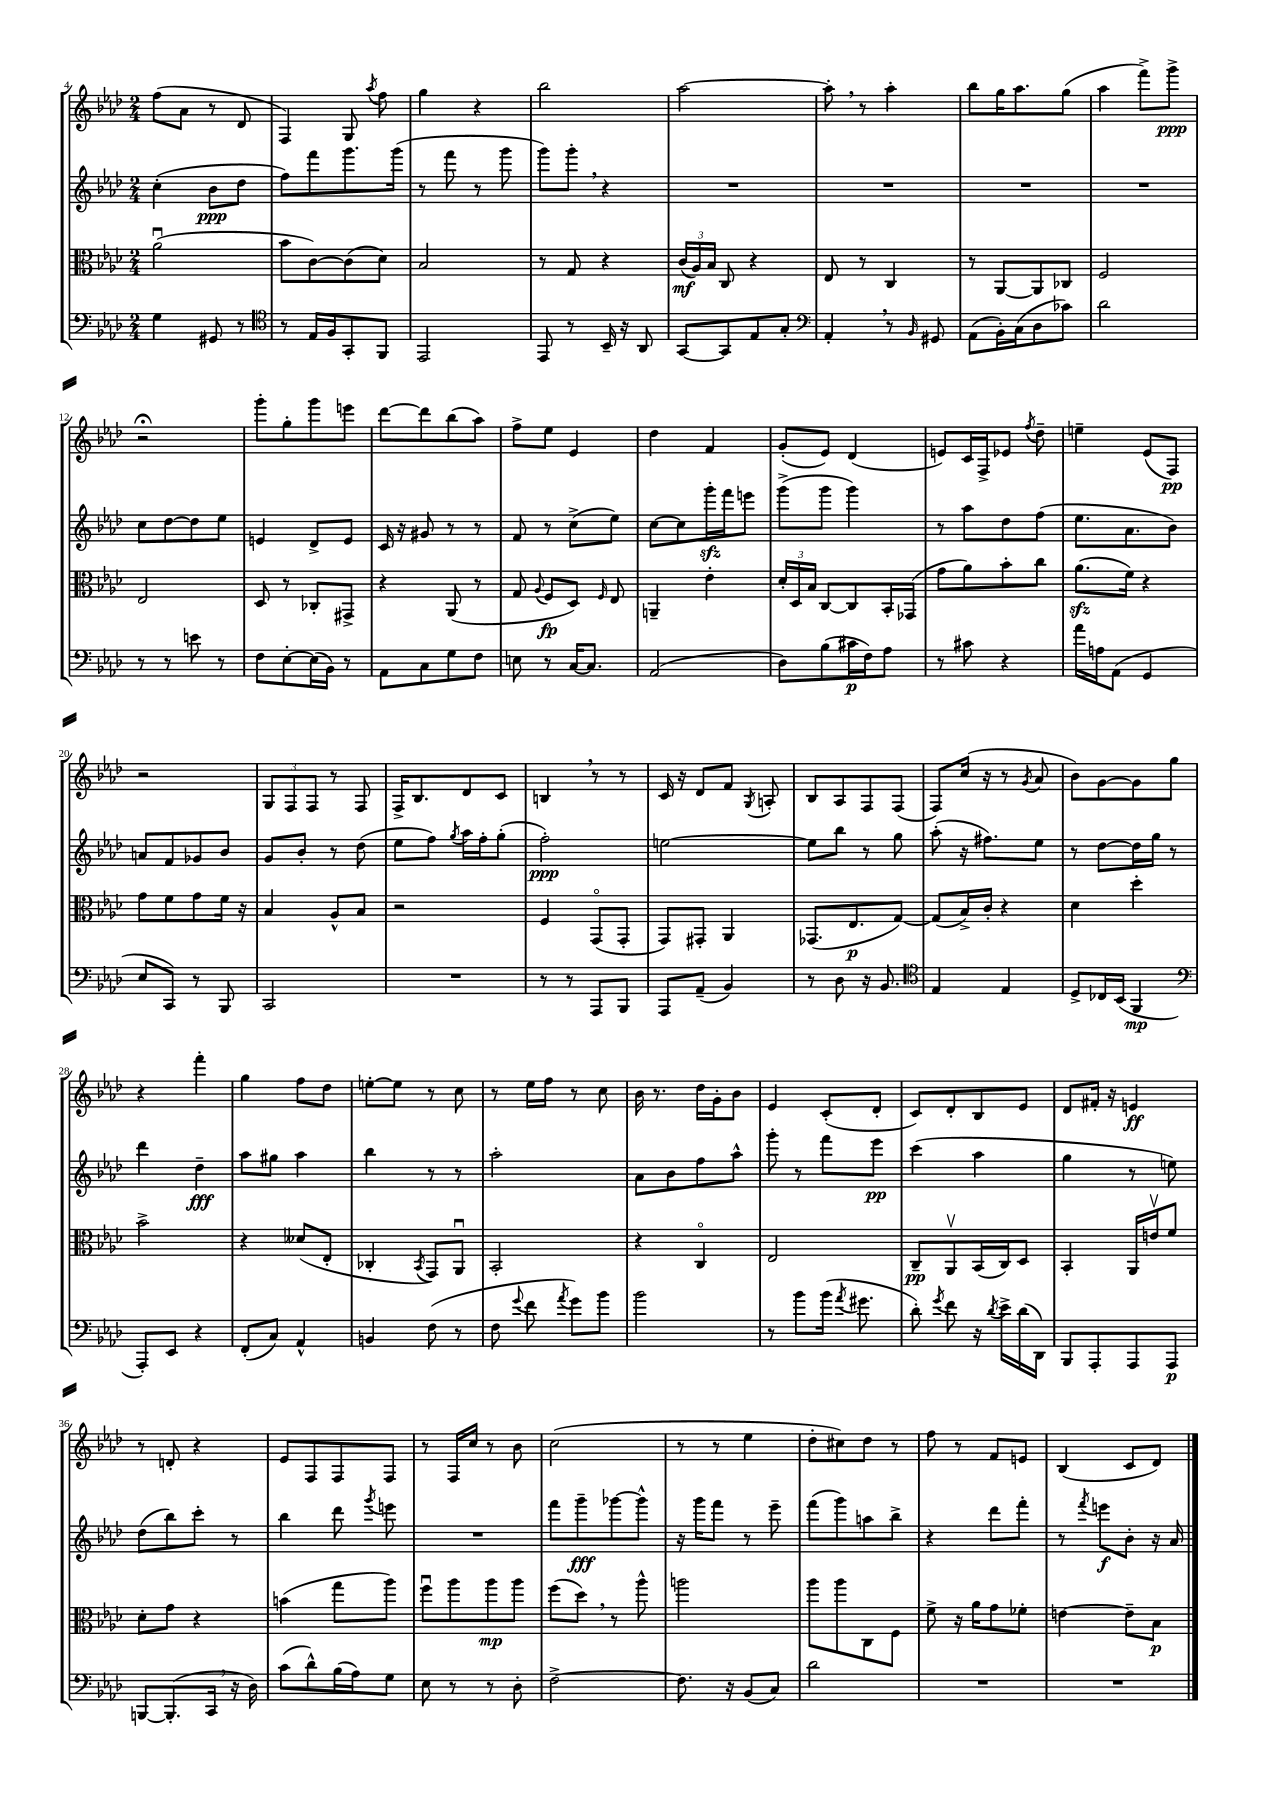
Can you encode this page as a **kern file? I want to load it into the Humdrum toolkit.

**kern	**kern	**kern	**kern
*staff4	*staff3	*staff2	*staff1
*clefF4	*clefC3	*clefG2	*clefG2
*k[b-e-a-d-]	*k[b-e-a-d-]	*k[b-e-a-d-]	*k[b-e-a-d-]
*M2/4	*M2/4	*M2/4	*M2/4
4G	(2a-u	(4cc'	(8ff
.	.	.	8a-
8GG#	.	8b-	8r
8r	.	8dd-	8d-
=	=	=	=
*clefC4	*	*	*
8r	8b-	8ff)	4F)
16E-	[8c)	8fff	.
16F	.	.	.
8GG'	(8c]	8.ggg	8G
.	.	.	8qaa-
8FF	8d-)	.	8ff
.	.	(16ggg	.
=	=	=	=
2EE-	2B-	8r	4gg
.	.	8fff	.
.	.	8r	4r
.	.	8ggg	.
=	=	=	=
8EE-	8r	8ggg)	2bb-
8r	8G	8ggg'	.
16BB-~	4r	4r	.
16r	.	.	.
8AA-	.	.	.
=	=	=	=
[8GG	(24c	2r	[2aa-
.	24A-)	.	.
.	24B-	.	.
8GG]	8C	.	.
8E-	4r	.	.
8G'	.	.	.
=	=	=	=
*clefF4	*	*	*
4AA-'	8E-	2r	8aa-']
.	8r	.	8r
8r	4C	.	4aa-'
16qqBB-	.	.	.
8GG#	.	.	.
=	=	=	=
(8AA-	8r	2r	8bb-
16BB-')	[8AA-	.	16gg
(16C	.	.	8.aa-
8D-	8AA-]	.	.
8c-)	8C-	.	(8gg
=	=	=	=
2d-	2F	2r	4aa-
.	.	.	8fff^)
.	.	.	8ggg^
=	=	=	=
8r	2E-	8cc	2r;
8r	.	[8dd-	.
8e	.	8dd-]	.
8r	.	8ee-	.
=	=	=	=
8F	8D-	4e	8ggg'
[8E-'	8r	.	8gg'
(16E-]	8C-'	8d-^	8ggg
16BB-)	.	.	.
8r	8GG#^	8e	8eee
=	=	=	=
8AA-	4r	16c	[8ddd-
.	.	16r	.
8C	.	8g#	8ddd-]
8G	(8AA-	8r	(8bb-
8F	8r	8r	8aa-)
=	=	=	=
8E	8G	8f	8ff^
.	8qqA-	.	.
8r	8F	8r	8ee-
[16C	8D-)	(8cc^	4e-
8.C]	.	.	.
.	16qqF	.	.
.	8E-	8ee-)	.
=	=	=	=
(2AA-	4AA~	[8cc	4dd-
.	.	8cc]	.
.	4e-'	16ggg'	4f
.	.	16fff	.
.	.	8eee	.
=	=	=	=
8D-)	24d-'	(8ggg^	(8g'
.	24D-	.	.
.	24B-	.	.
(8B-	[8C	8ggg	8e-)
16c#	8C]	4ggg)	(4d-
16F)	.	.	.
8A-	16BB-'	.	.
.	(16GG-	.	.
=	=	=	=
8r	8g	8r	8e)
8c#	8a-)	8aa-	16c
.	.	.	16F^
4r	8b-'	8dd-	8e-
.	.	.	8qff
.	8cc	(8ff	8dd-~
=	=	=	=
16a-	(8.a-	8.ee-	4ee~
16A	.	.	.
(8AA-	.	.	.
.	16f)	8.a-	.
4GG	4r	.	(8e-
.	.	8b-)	8F)
=	=	=	=
8E-	8g	8a	2r
8CC)	8f	8f	.
8r	8g	8g-	.
8BBB-	16f	8b-	.
.	16r	.	.
=	=	=	=
2CC	4B-	8g	12G
.	.	.	12F
.	.	8b-'	.
.	.	.	12F
.	8A-^^	8r	8r
.	8B-	(8dd-	8F
=	=	=	=
2r	2r	8ee-	16F^
.	.	.	8.B-
.	.	8ff)	.
.	.	8qgg	.
.	.	16aa-	8d-
.	.	16ff'	.
.	.	(8gg'	8c
=	=	=	=
8r	4F	2ff')	4B
8r	.	.	.
8AAA-	(8GGo	.	8r
8BBB-	8GG'	.	8r
=	=	=	=
8AAA-	8GG)	[2ee	16c
.	.	.	16r
(8AA-~	8GG#'	.	8d-
4BB-)	4AA-	.	8f
.	.	.	8qG
.	.	.	8A'
=	=	=	=
8r	(8.GG-	8ee]	8B-
8D-	.	8bb-	8A-
.	8.E-	.	.
16r	.	8r	8F
8.BB-	.	.	.
.	[8G)	8gg	(8F
=	=	=	=
*clefC4	*	*	*
4E-	(8G]	(8aa-'	8F)
.	16B-^)	16r	(16cc
.	16c'	8.ff#)	16r
4E-	4r	.	8r
.	.	.	8qg
.	.	8ee-	8a-
=	=	=	=
8D-^	4d-	8r	8b-)
16C-	.	[8dd-	[8g
(16BB-	.	.	.
4FF	4dd-'	16dd-]	8g]
.	.	16gg	.
.	.	8r	8gg
=	=	=	=
*clefF4	*	*	*
8AAA-')	2b-^	4ddd-	4r
8EE-	.	.	.
4r	.	4dd-~	4fff'
=	=	=	=
(8FF'	4r	8aa-	4gg
8C)	.	8gg#	.
4AA-^^	(8d--	4aa-	8ff
.	8E-'	.	8dd-
=	=	=	=
4BB	4C-'	4bb-	[8ee'
.	.	.	8ee]
.	8qBB-	.	.
(8F	8GG)	8r	8r
8r	8AA-u	8r	8cc
=	=	=	=
8F	2BB-'	2aa-'	8r
8qqg	.	.	.
8f	.	.	16ee-
.	.	.	16ff
8qa-	.	.	.
8g)	.	.	8r
8b-	.	.	8cc
=	=	=	=
2b-	4r	8a-	16b-
.	.	.	8.r
.	.	8b-	.
.	4Co	8ff	16dd-
.	.	.	16g'
.	.	8aa-^^	8b-
=	=	=	=
8r	2E-	8ggg'	4e-
8b-	.	8r	.
(16b-	.	8fff	(8c'
8qa-	.	.	.
8.g#	.	.	.
.	.	8eee-	8d-'
=	=	=	=
8d-')	8C~	(4ccc	8c)
8qg	.	.	.
8f	8AA-v	.	8d-'
16r	(16BB-	4aa-	8B-
8qd-	.	.	.
16e-^	16C)	.	.
(16d-	8D-	.	8e-
16DD-)	.	.	.
=	=	=	=
8BBB-	4BB-'	4gg	8d-
8AAA-'	.	.	16f#'
.	.	.	16r
8AAA-	16AA-	8r	4e
.	16ev	.	.
8AAA-	8f	8ee)	.
=	=	=	=
[8BBB	8d-'	(8dd-	8r
(8.BBB']	8g	8bb-)	8d'
.	4r	8ccc'	4r
16CC	.	.	.
16r	.	8r	.
16D-)	.	.	.
=	=	=	=
(8c	(4b	4bb-	8e-
8d-^^)	.	.	8F
(16B-	8gg	8ddd-	8F
16A-)	.	.	.
.	.	8qggg	.
8G	8aa-)	8eee	8F
=	=	=	=
8E-	8ffu	2r	8r
8r	8aa-	.	16F
.	.	.	16cc
8r	8aa-	.	8r
8D-'	8aa-	.	8b-
=	=	=	=
[2F^	(8ff	8fff	(2cc
.	8dd-)	8ggg~	.
.	8r	[8ggg-	.
.	8aa-^^	8ggg-^^]	.
=	=	=	=
8.F]	2aa	16r	8r
.	.	16ggg	.
.	.	8fff	8r
16r	.	.	.
(8BB-	.	8r	4ee-
8C)	.	8eee-~	.
=	=	=	=
2d-	8aa-	(8fff	8dd-'
.	8aa-	8ggg)	8cc#)
.	8C	8aa	8dd-
.	8F	8bb-^	8r
=	=	=	=
2r	8f^	4r	8ff
.	16r	.	8r
.	16a-	.	.
.	8g	8ddd-	8f
.	8f-'	8fff'	8e
=	=	=	=
2r	[4e	8r	(4B-
.	.	8qfff	.
.	.	8eee	.
.	8e~]	8b-'	8c
.	8B-	16r	8d-)
.	.	16a-	.
==	==	==	==
*-	*-	*-	*-
